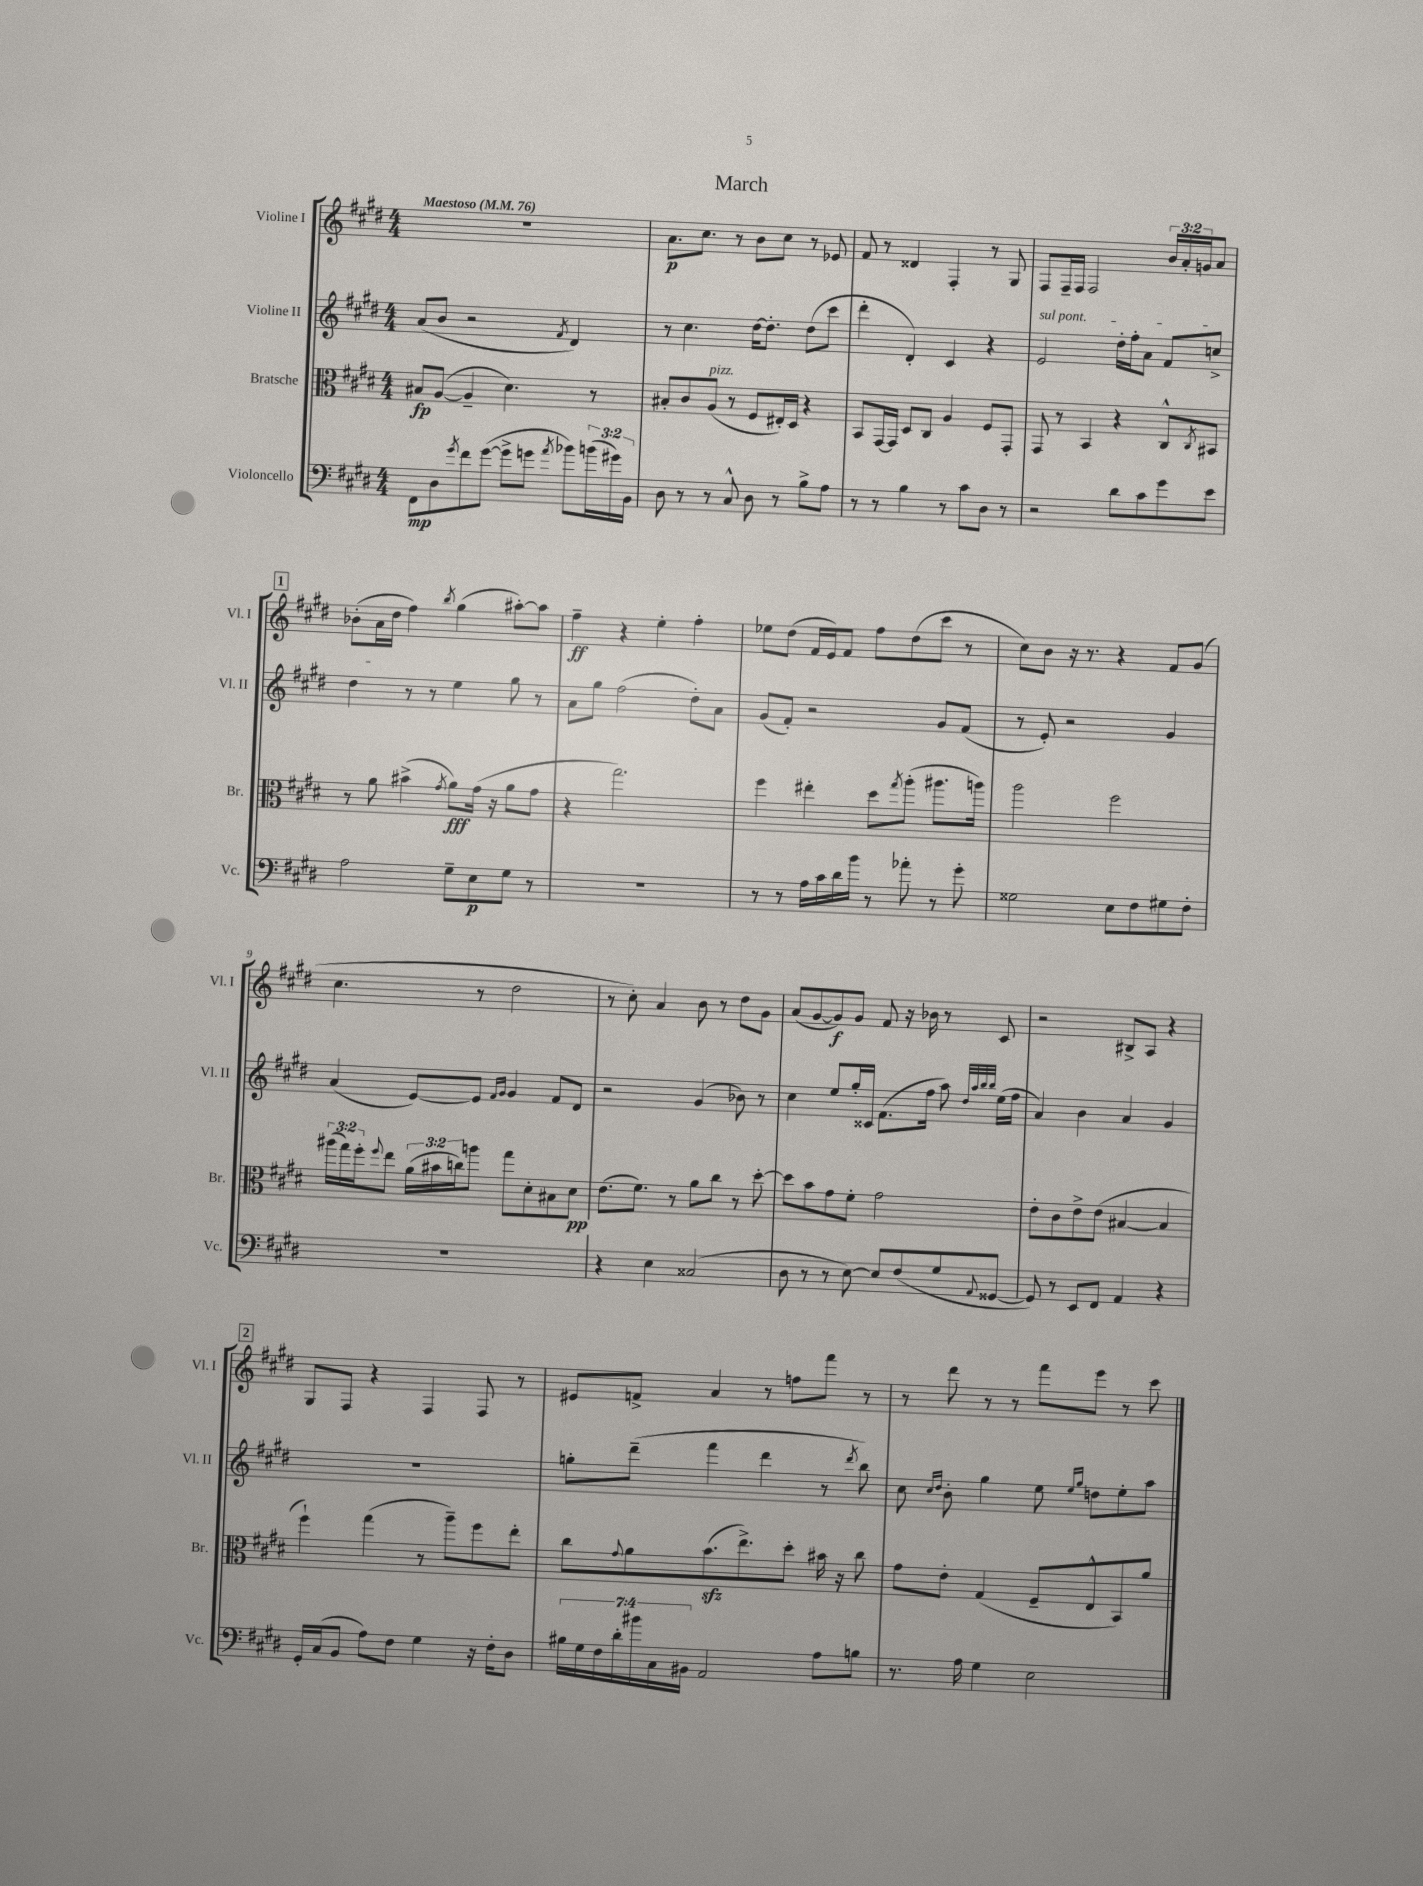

**kern	**dynam	**kern	**dynam	**kern	**kern	**dynam
*part4	*part4	*part3	*part3	*part2	*part1	*part1
*staff4	*staff4	*staff3	*staff3	*staff2	*staff1	*staff1
*I"Violoncello	*	*I"Bratsche	*	*I"Violine II	*I"Violine I	*
*I'Vc.	*	*I'Br.	*	*I'Vl. II	*I'Vl. I	*
*clefF4	*	*clefC3	*	*clefG2	*clefG2	*
*k[f#c#g#d#]	*	*k[f#c#g#d#]	*	*k[f#c#g#d#]	*k[f#c#g#d#]	*
*M4/4	*	*M4/4	*	*M4/4	*M4/4	*
*MM76	*	*MM76	*	*MM76	*MM76	*
=1	=1	=1	=1	=1	=1	=1
!	!	!	!	!	!LO:TX:a:B:t=Maestoso	!
8FF#\L	mp	8B#X/L	fp	(8a/L	1r	.
8D#\	.	([8A/J	.	8b/J	.	.
8qg#/	.	.	.	.	.	.
8f#\	.	4A~/]	.	2r	.	.
([8g#\J	.	.	.	.	.	.
8g#^\L]	.	4.d#\)	.	.	.	.
8gn\J	.	.	.	.	.	.
8qa/	.	.	.	8qf#/	.	.
8b-X\L)	.	.	.	4d#/)	.	.
(24bn\L	.	8r	.	.	.	.
24g#X\)	.	.	.	.	.	.
24BB\JJ	.	.	.	.	.	.
=2	=2	=2	=2	=2	=2	=2
8D#\	.	8B#X'/L	.	8r	8.a\L	p
8r	.	8c#/	.	4.cc#\	.	.
.	.	.	.	.	8.cc#\J	.
!	!	!LO:TX:a:i:t=pizz.	!	!	!	!
8r	.	(8A/J	.	.	.	.
8C#^^/	.	8r	.	.	8r	.
8D#\	.	8F#/L	.	[16dd#\KL	8b\L	.
.	.	.	.	8.dd#'\J]	.	.
8r	.	16E#X'/L)	.	.	8cc#\J	.
.	.	16D#/JJ	.	.	.	.
8B^\L	.	4r	.	(8dd#\L	8r	.
8A\J	.	.	.	8ccc#\J	8e-X/	.
=3	=3	=3	=3	=3	=3	=3
8r	.	8BB/L	.	4ddd#'\	8f#/	.
8r	.	[16GG#/L	.	.	8r	.
.	.	16GG#/JJ]	.	.	.	.
4B\	.	8D#/L	.	4d#'/)	4d##X/	.
.	.	8C#/J	.	.	.	.
8r	.	4A/	.	4c#/	4F#'/	.
8c#\L	.	.	.	.	.	.
8D#\J	.	8F#/L	.	4r	8r	.
8r	.	8GG#'/J	.	.	8G#/	.
=4	=4	=4	=4	=4	=4	=4
!	!	!	!	!LO:TX:a:i:t=sul pont.	!	!
2r	.	8GG#/	.	2e/	8F#/L	.
.	.	8r	.	.	16F#~/L	.
.	.	.	.	.	16F#/JJ	.
.	.	4BB/	.	.	2F#/	.
8d#\L	.	4r	.	16dd#'\LL	.	.
.	.	.	.	16ff#'\J	.	.
8c#\	.	.	.	8a\J	.	.
8g#\	.	8C#^^/L	.	8f#/L	24b/LL	.
.	.	.	.	.	24a'/	.
.	.	.	.	.	24gn/J	.
.	.	8qC#/	.	.	.	.
8e\J	.	8BB#X/J	.	8ccn^/J	8a/J	.
!!LO:LB:g=z
!!LO:REH:place=s1:t=1
=5	=5	=5	=5	=5	=5	=5
2A\	.	8r	.	4dd#\	(8b-X'\L	.
.	.	8a\	.	.	16a\L	.
.	.	.	.	.	16dd#\JJ	.
.	.	(4b#X^\	.	8r	4ff#\)	.
.	.	.	.	8r	.	.
.	.	8qg#/	.	.	8qbb/	.
8G#~\L	.	8a\L)	fff	4ee\	(4gg#\	.
8E\	p	(16g#\Jk	.	.	.	.
.	.	16r	.	.	.	.
8G#\J	.	8a\L	.	8gg#\	[8aa#X'\L)	.
8r	.	8g#\J	.	8r	8aa#\J]	.
=6	=6	=6	=6	=6	=6	=6
1r	.	4r	.	8a\L	4ff#~\	ff
.	.	.	.	8gg#\J	.	.
.	.	2.gg#\)	.	(2ff#\	4r	.
.	.	.	.	.	4ee'\	.
.	.	.	.	8dd#'\L)	4ff#'\	.
.	.	.	.	8a\J	.	.
=7	=7	=7	=7	=7	=7	=7
8r	.	4ff#\	.	(8g#/L	8ee-X\L	.
8r	.	.	.	8f#'/J)	(8dd#\J	.
16A\LL	.	4ee#X'\	.	2r	16f#/LL	.
16c#\	.	.	.	.	16e/J)	.
16d#\	.	.	.	.	8f#/J	.
16b\JJ	.	.	.	.	.	.
8r	.	8dd#\L	.	.	8ff#\L	.
.	.	8qgg#/	.	.	.	.
8a-X'\	.	(8aa'\J	.	.	(8dd#\	.
8r	.	8.aa#X\L	.	8g#/L	8ccc#\J	.
8g#'\	.	.	.	(8f#/J	8r	.
.	.	16aan\Jk)	.	.	.	.
=8	=8	=8	=8	=8	=8	=8
2G##X\	.	2aa\	.	8r	8cc#\L)	.
.	.	.	.	8e'/)	8b\J	.
.	.	.	.	2r	16r	.
.	.	.	.	.	8.r	.
8E\L	.	2ff#\	.	.	4r	.
8F#\	.	.	.	.	.	.
8G#X\	.	.	.	4g#/	8f#/L	.
8F#'\J	.	.	.	.	(8g#/J	.
!!LO:LB:g=z
=9	=9	=9	=9	=9	=9	=9
1r	.	(24aa#X\LL	.	(4a/	4.cc#\	.
.	.	24gg#\)	.	.	.	.
.	.	24ff#'\J	.	.	.	.
.	.	8qqff#/	.	.	.	.
.	.	8ee\J	.	.	.	.
.	.	(24a\LL	.	[8e/L)	.	.
.	.	24b#X\	.	.	.	.
.	.	24ccn\J)	.	.	.	.
.	.	8aan\J	.	8e/J]	8r	.
.	.	.	.	16qqf#/LL	.	.
.	.	.	.	16qqg#/JJ	.	.
.	.	8gg#\L	.	4g#/	2dd#\	.
.	.	8d#'\	.	.	.	.
.	.	8B#X\	.	8f#/L	.	.
.	.	8d#\J	pp	8d#/J	.	.
=10	=10	=10	=10	=10	=10	=10
4r	.	(8.e\L	.	2r	8r	.
.	.	.	.	.	8cc#'\)	.
.	.	8.f#\J)	.	.	.	.
4E\	.	.	.	.	4a/	.
.	.	8r	.	.	.	.
(2C##X/	.	8a\L	.	(4g#/	8b\	.
.	.	8cc#\J	.	.	8r	.
.	.	8r	.	8b-X\)	8dd#\L	.
.	.	[8dd#'\	.	8r	8g#\J	.
=11	=11	=11	=11	=11	=11	=11
8D#\	.	8dd#\L]	.	4cc#\	(8a/L	.
8r	.	8b\	.	.	[8g#/	.
8r	.	8g#\	.	8ee/L	8g#/])	f
[8E\)	.	8f#'\J	.	16gg#'/L	8g#/J	.
.	.	.	.	16c##X/JJ	.	.
8E/L]	.	2g#\	.	(8.f#\L	8f#/	.
(8F#/	.	.	.	.	16r	.
.	.	.	.	16ff#\Jk	16b-X\	.
8G#/	.	.	.	8aa\)	8r	.
.	.	.	.	32qqdd#/LLL	.	.
.	.	.	.	32qqaa/	.	.
.	.	.	.	32qqbb/	.	.
8qqAA/	.	.	.	32qqbb/JJJ	.	.
[8GG##X/J	.	.	.	(16ee\LL	8c#/	.
.	.	.	.	16ff#\JJ	.	.
=12	=12	=12	=12	=12	=12	=12
8GG##/])	.	8e'\L	.	4a/)	2r	.
8r	.	8c#\	.	.	.	.
8EE/L	.	8e^\	.	4b\	.	.
8FF#/J	.	(8e\J	.	.	.	.
4AA/	.	[4B#X/	.	4a/	8B#X^/L	.
.	.	.	.	.	8A/J	.
4r	.	4B#/]	.	4g#/	4r	.
!!LO:LB:g=z
!!LO:REH:place=s1:t=2
=13	=13	=13	=13	=13	=13	=13
16GG#'/LL	.	4ff#`\)	.	1r	8G#/L	.
(16C#/J	.	.	.	.	.	.
8BB/J	.	.	.	.	8F#/J	.
8A\L)	.	(4gg#\	.	.	4r	.
8F#\J	.	.	.	.	.	.
4G#\	.	8r	.	.	4F#/	.
.	.	8aa~\L)	.	.	.	.
16r	.	8ff#\	.	.	8F#/	.
16F#'\KL	.	.	.	.	.	.
8D#\J	.	8ee'\J	.	.	8r	.
=14	=14	=14	=14	=14	=14	=14
28B#X\LL	.	8cc#\L	.	8ggn'\L	8e#X/L	.
28G#\	.	.	.	.	.	.
28F#\	.	.	.	.	.	.
28d#'\	.	.	.	.	.	.
.	.	8qqg#/	.	.	.	.
.	.	8a\	.	(8ddd#~\J	8fn^/J	.
28b#X\	.	.	.	.	.	.
28C#\	.	.	.	.	.	.
28BB#X\JJ	.	.	.	.	.	.
2AA/	.	(8.bzz\	.	4fff#\	4a/	.
.	.	8.ee^\)	.	.	.	.
.	.	.	.	4ddd#\	8r	.
.	.	8dd#'\J	.	.	8ffn\L	.
8A\L	.	16b#X\	.	8r	8fff#\J	.
.	.	16r	.	.	.	.
.	.	.	.	8qddd#/	.	.
8Bn\J	.	8cc#\	.	8bb\)	8r	.
=15	=15	=15	=15	=15	=15	=15
8.r	.	8g#\L	.	8cc#\	8r	.
.	.	.	.	16qqcc#/LL	.	.
.	.	.	.	16qqdd#/JJ	.	.
.	.	8e'\J	.	8b'\	8ddd#\	.
16A\	.	.	.	.	.	.
4G#\	.	(4G#/	.	4gg#\	8r	.
.	.	.	.	.	8r	.
2E\	.	8F#~/L	.	8ee\	8fff#\L	.
.	.	.	.	16qqee/LL	.	.
.	.	.	.	16qqgg#/JJ	.	.
.	.	8E^^/	.	8ddn\L	8eee\J	.
.	.	8BB/)	.	8ee'\	8r	.
.	.	8a/J	.	8aa\J	8ccc#\	.
==	==	==	==	==	==	==
*-	*-	*-	*-	*-	*-	*-
